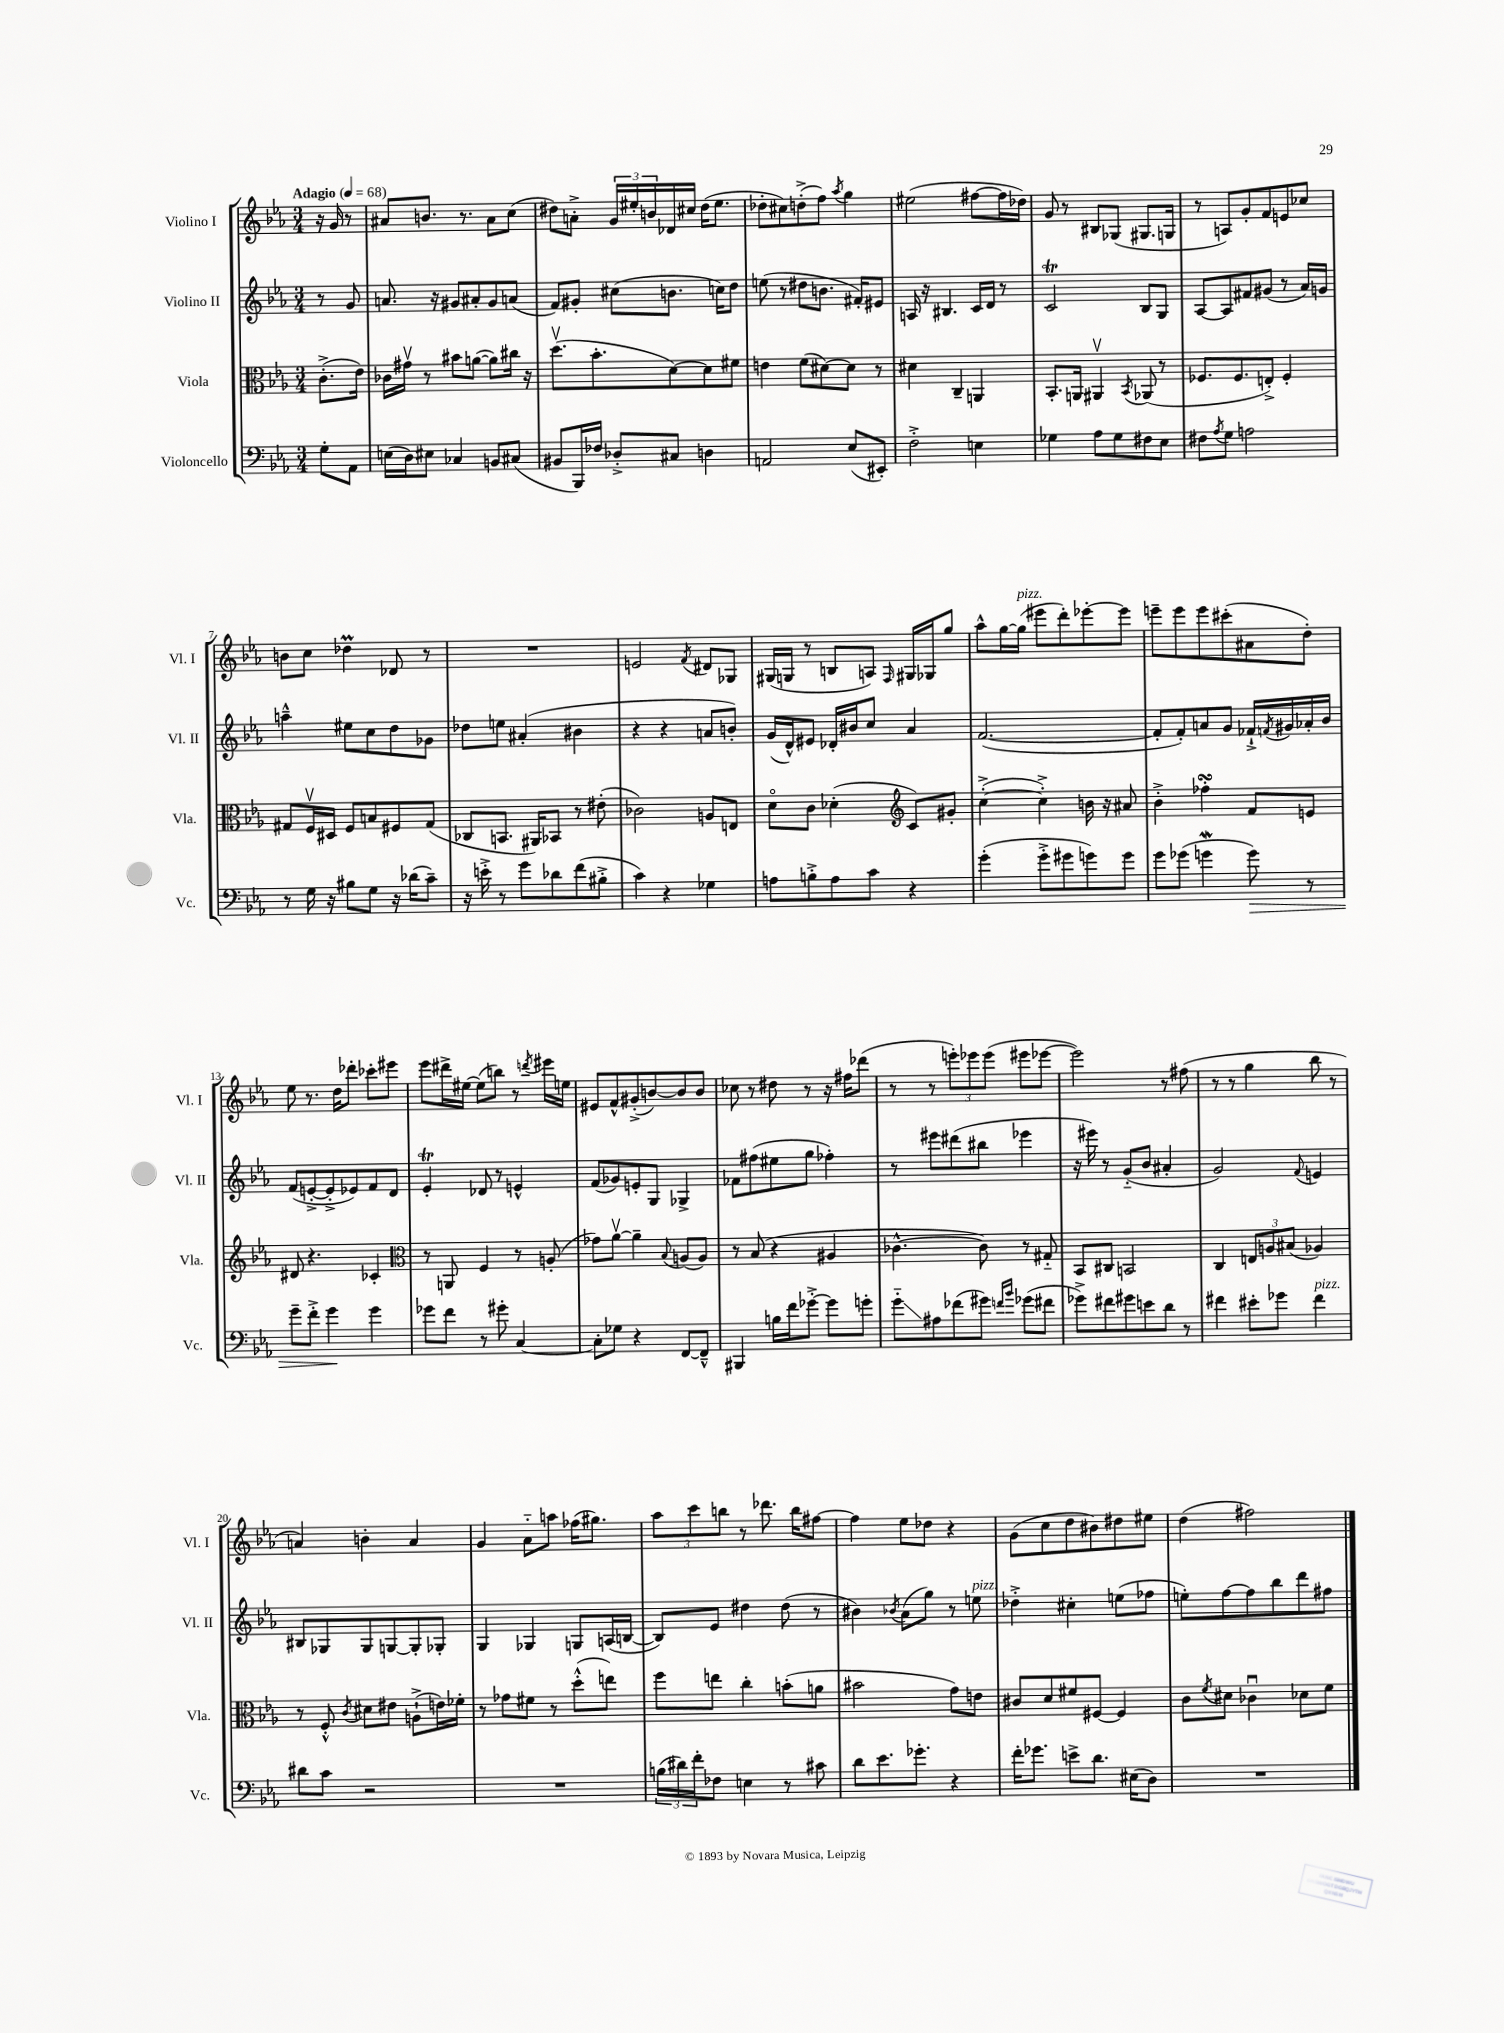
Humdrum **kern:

**kern	**kern	**kern	**kern
*staff4	*staff3	*staff2	*staff1
*clefF4	*clefC3	*clefG2	*clefG2
*k[b-e-a-]	*k[b-e-a-]	*k[b-e-a-]	*k[b-e-a-]
*M3/4	*M3/4	*M3/4	*M3/4
*MM68	*MM68	*MM68	*MM68
8G'\L	(8.c'^\L	8r	16r
.	.	.	16g/
8AA-\J	.	8g/	8r
.	16e-\Jk)	.	.
=	=	=	=
(16E\LL	16c-\LL	8.a/	8a#/L
16D\J)	16g#v\JJ	.	.
8E#\J	8r	.	8.b/J
.	.	16r	.
4C-/	8b#\L	8g#/L	.
.	.	.	8.r
.	([8a\J	8a#'/	.
8BB/L	8a\]L)	8g#/	8a#\L
(8C#/J	16cc#\Jk	(8a/J	(8cc\J
.	16r	.	.
=	=	=	=
8BB#/L	(8.ddv\L	8f/L)	8dd#\L)
16BBB-/L)	.	8g#'/J	8a'^\J
16F-/JJ	8.b-'\	.	.
8D-'^/L	.	(8cc#\L	24g/LL
.	.	.	24ee#'/
.	.	.	24b/
8C#/J	[8d\)	8.b\J	16d-/
.	.	.	16cc#/JJ
4D\	8d\]	.	(16dd#\LK
.	.	16cc\LK)	8.ee#\J
.	8f#\J	8dd\J	.
=	=	=	=
2AA/	4e\	(8ee\	8dd-'\L
.	.	8r	8cc#\)
.	(8f\L	8dd#\L	(8dd'^\
.	[8d#\)	8.b\J	8ff\J)
.	.	.	8qaa-/
(8E-/L	8d#\]J	.	4gg\
.	.	16f#'/LK)	.
8EE#'/J)	8r	8e#/J	.
=	=	=	=
2F'^\	4d#\	16A/	(2ee#\
.	.	16r	.
.	.	4.B#/	.
.	4C~/	.	.
4E\	4AA/	16c/LL	[8ff#\L
.	.	16d/JJ	.
.	.	8r	16ff#\]L
.	.	.	16dd-\JJ)
=	=	=	=
4G-\	8.BB-'/L	2c/	8g/
.	.	.	8r
.	16AA/Jk	.	.
8A-\L	4AA#v/	.	8B#/L
8G-\	.	.	(8G-/J
.	8qBB-/	.	.
8F#\	(8AA-/	8B-/L	8.G#/L
8E-\J	8r	8G/J	.
.	.	.	16G/Jk
=	=	=	=
8F#\L	8.F-/L	[8A-/L	8r
8qA-/	.	.	.
8G\J	.	8A-/]	8A/L)
.	8.F-/	.	.
2A\	.	8f#/	8g'/
.	8E'^/J)	(8g#/J	8f/
.	4F-'/	8r	8e/
.	.	16a-/LL)	8cc-/J
.	.	16g/JJ	.
=	=	=	=
8r	8G#/L	4aa~^^\	8b\L
16G\	16Fv/L	.	8cc\J
16r	16D#/JJ	.	.
8B#\L	8F/L	8ee#\L	4dd-\
8G\J	8B/	8cc\	.
16r	8F#/	8dd\	8d-/
(16d-\LK	.	.	.
8c~\J)	(8G#/J	8g-\J	8r
=	=	=	=
16r	8C-/L	8dd-\L	2.r
16e'^\	.	.	.
8r	8.BB/J	8ee\J	.
8g\L	.	(4a#'/	.
.	16AA#/LK)	.	.
8d-\	8BB-/J	.	.
(8f\	8r	4b#\	.
8B#'^\J	(8e#'\	.	.
=	=	=	=
4c\)	2c-\)	4r	2e/
4r	.	4r	.
.	.	.	8qf/
4G-\	8A/L	8a/L	8d#/L
.	8E/J	8b'/J)	8G-/J
=	=	=	=
8A\L	8do\L	(16g/LL	(16G#/LL
.	.	16d^^/J)	16G/JJ
8B'^\	8c\J	8e#/J	8r
8A\	(4d-'\	16d-'/LL	8B/L
.	.	16b#/J	.
8c\J	.	8cc/J	8A/J)
*	*clefG2	*	*
.	.	.	16qqF/
4r	8c/L)	4a-/	16G#/LL
.	.	.	16G-/J
.	8g#'/J	.	8gg/J
=	=	=	=
(4g'\	([4cc'^\	([2.f/	8aa-^^\L
.	.	.	[16gg\L
.	.	.	(16gg\]JJ
8g'^\L	4cc'^\])	.	8eee#\L
8g#\	.	.	8ddd'\)
8g\)	16b\	.	[8eee-'\
.	16r	.	.
8g\J	8a#/	.	8eee-\]J
=	=	=	=
8g\L	4b-'^\	8f'/]L	8eee~\L
(8g-\J	.	8f'/)	8eee\
4g\	4ff-'\	8a/	8eee\
.	.	8g/J	(8ccc#'\
8g\)	8f/L	16f-`^/LL	8a#\
.	.	8qf/	.
.	.	16g#/	.
8r	8e/J	16a-'/	8dd'\J)
.	.	16b-/JJ	.
=	=	=	=
8g~\L	8d#/	(8f/L	8ee-\
8f'^\J	4.r	[8e'^/	8.r
4g\	.	8e'^/]	.
.	.	.	16dd\LK
.	.	8e-/)	8ddd-'\J
4g\	4c-'/	8f/	8ccc-'\L
.	.	8d/J	8eee#\J
=	=	=	=
*	*clefC3	*	*
8g-\L	8r	4e-'/	8eee-\L
8f\J	8AA/	.	16ddd#^\L
.	.	.	[16ee#\JJ
8r	4F/	8d-/	(8ee#\]L
8g#'\	.	8r	8bb\J)
[4C/	8r	4e^^/	8r
.	.	.	8qddd/
.	(8A'/	.	16eee#\LL
.	.	.	16ee\JJ
=	=	=	=
8C'\]L	8g-\L)	(8f/L	8e#/L
8G-\J	[8a-v\J	8g-/)	8f^^/
4r	4a-~\]	8e'/	(8g#'^/
.	.	8G/J	[8b/)
.	8qqB-/	.	.
[8FF/L	(8A/L	4G-^/	8b/]
8FF~^^/]J	8A/J)	.	8b/J
=	=	=	=
4BBB#/	8r	8f-\L	8cc-\
.	(8B-/	(8ff#\	8r
16B\LL	4r	8ee#\	8dd#\
16f\J	.	.	.
[8g-'^\J	.	8gg\J	8r
8g-\]L	4A#/	4ff-'\)	16r
.	.	.	16ff#\LK
8g'\J	.	.	(8ddd-\J
=	=	=	=
8g'~\L	[4.c-^^\	8r	8r
8A#\	.	8eee#\L	8r
(8f-\	.	(8ddd#\	12eee'\L)
.	.	.	12eee-\
8g#\J)	8c-\])	8bb#\J	.
.	.	.	(12eee-\J
16qqf/LL	.	.	.
16qqb-/JJ	.	.	.
(8g-\L	8r	4eee-\	8eee#\L
8f#\J	8G#'~/	.	[8eee-\J
=	=	=	=
8g-^\L)	8BB-/L	16r	2eee-\])
.	.	16eee#\)	.
8f#\	8C#/J	8r	.
8g#\	2BB/	(8g'~/L	.
8e\	.	8b-/J	.
8d\J	.	4a#'/	8r
8r	.	.	(8ff#\
=	=	=	=
4f#\	4C/	2g/)	8r
.	.	.	8r
8e#'\L	12E/L	.	4gg\
.	12A/	.	.
8g-\J	.	.	.
.	(12B#/J	.	.
.	.	8qqf/	.
4f#\	4A-/)	4e/	8bb-\
.	.	.	8r
=	=	=	=
8d#\L	8r	8B#/L	4a/)
8c\J	8F'^^/	8G-/	.
.	8qc/	.	.
2r	8d#\L	8G-/	4b'\
.	8e#\J	[8G/	.
.	(8A`^\L	8G'/]	4a/
.	16e\L)	8G-'/J	.
.	16f-'\JJ	.	.
=	=	=	=
2.r	8r	4G/	4g/
.	8g-\L	.	.
.	8f#\J	4G-/	8a-'~\L
.	8r	.	8aa\J
.	(8dd'^^\L	8G/L	(16ff-\LK
.	.	.	8.gg#\J)
.	8ee\J)	(16A/L	.
.	.	[16B/JJ	.
=	=	=	=
(24B\LL	8ff\L	8B/]L)	12aa-\L
24d#\)	.	.	.
24f'\J	.	.	12ccc\
8F-\J	8ee\J	8e-/J	.
.	.	.	12bb\J
4E\	4cc'\	4dd#\	8r
.	.	.	8.ddd-\
8r	(8b'\L	(8dd#\	.
.	.	.	16bb\LK
8c#\	8a\J	8r	[8ff#\J
=	=	=	=
8d\L	2b#\	4b#\)	4ff#\]
8.e-\	.	.	.
.	.	8qb-/	.
.	.	(8a-\L	8ee-\L
8.g-'\J	.	.	.
.	.	8gg\J)	8dd-\J
4r	8g\L)	8r	4r
.	8e\J	8ee\	.
=	=	=	=
16f'\LK	8c#/L	4dd-'^\	(8g\L
8.g-\J	.	.	.
.	8d/	.	8cc\
8e^\L	8f#/	4cc#'\	8dd\
8.d\J	[8F#/J	.	8b#\)
.	4F#/]	(8ee\L	8dd#\
(16E#\LK	.	.	.
8D\J)	.	8ff-\J	8ee#\J
=	=	=	=
2.r	8c\L	8ee'\L)	(4dd\
.	8qf/	.	.
.	8d#\J	[8ff\	.
.	4c-u\	8ff\]	2ff#\)
.	.	8bb-\	.
.	8d-\L	8ddd\	.
.	8f\J	8ff#\J	.
==	==	==	==
*-	*-	*-	*-
